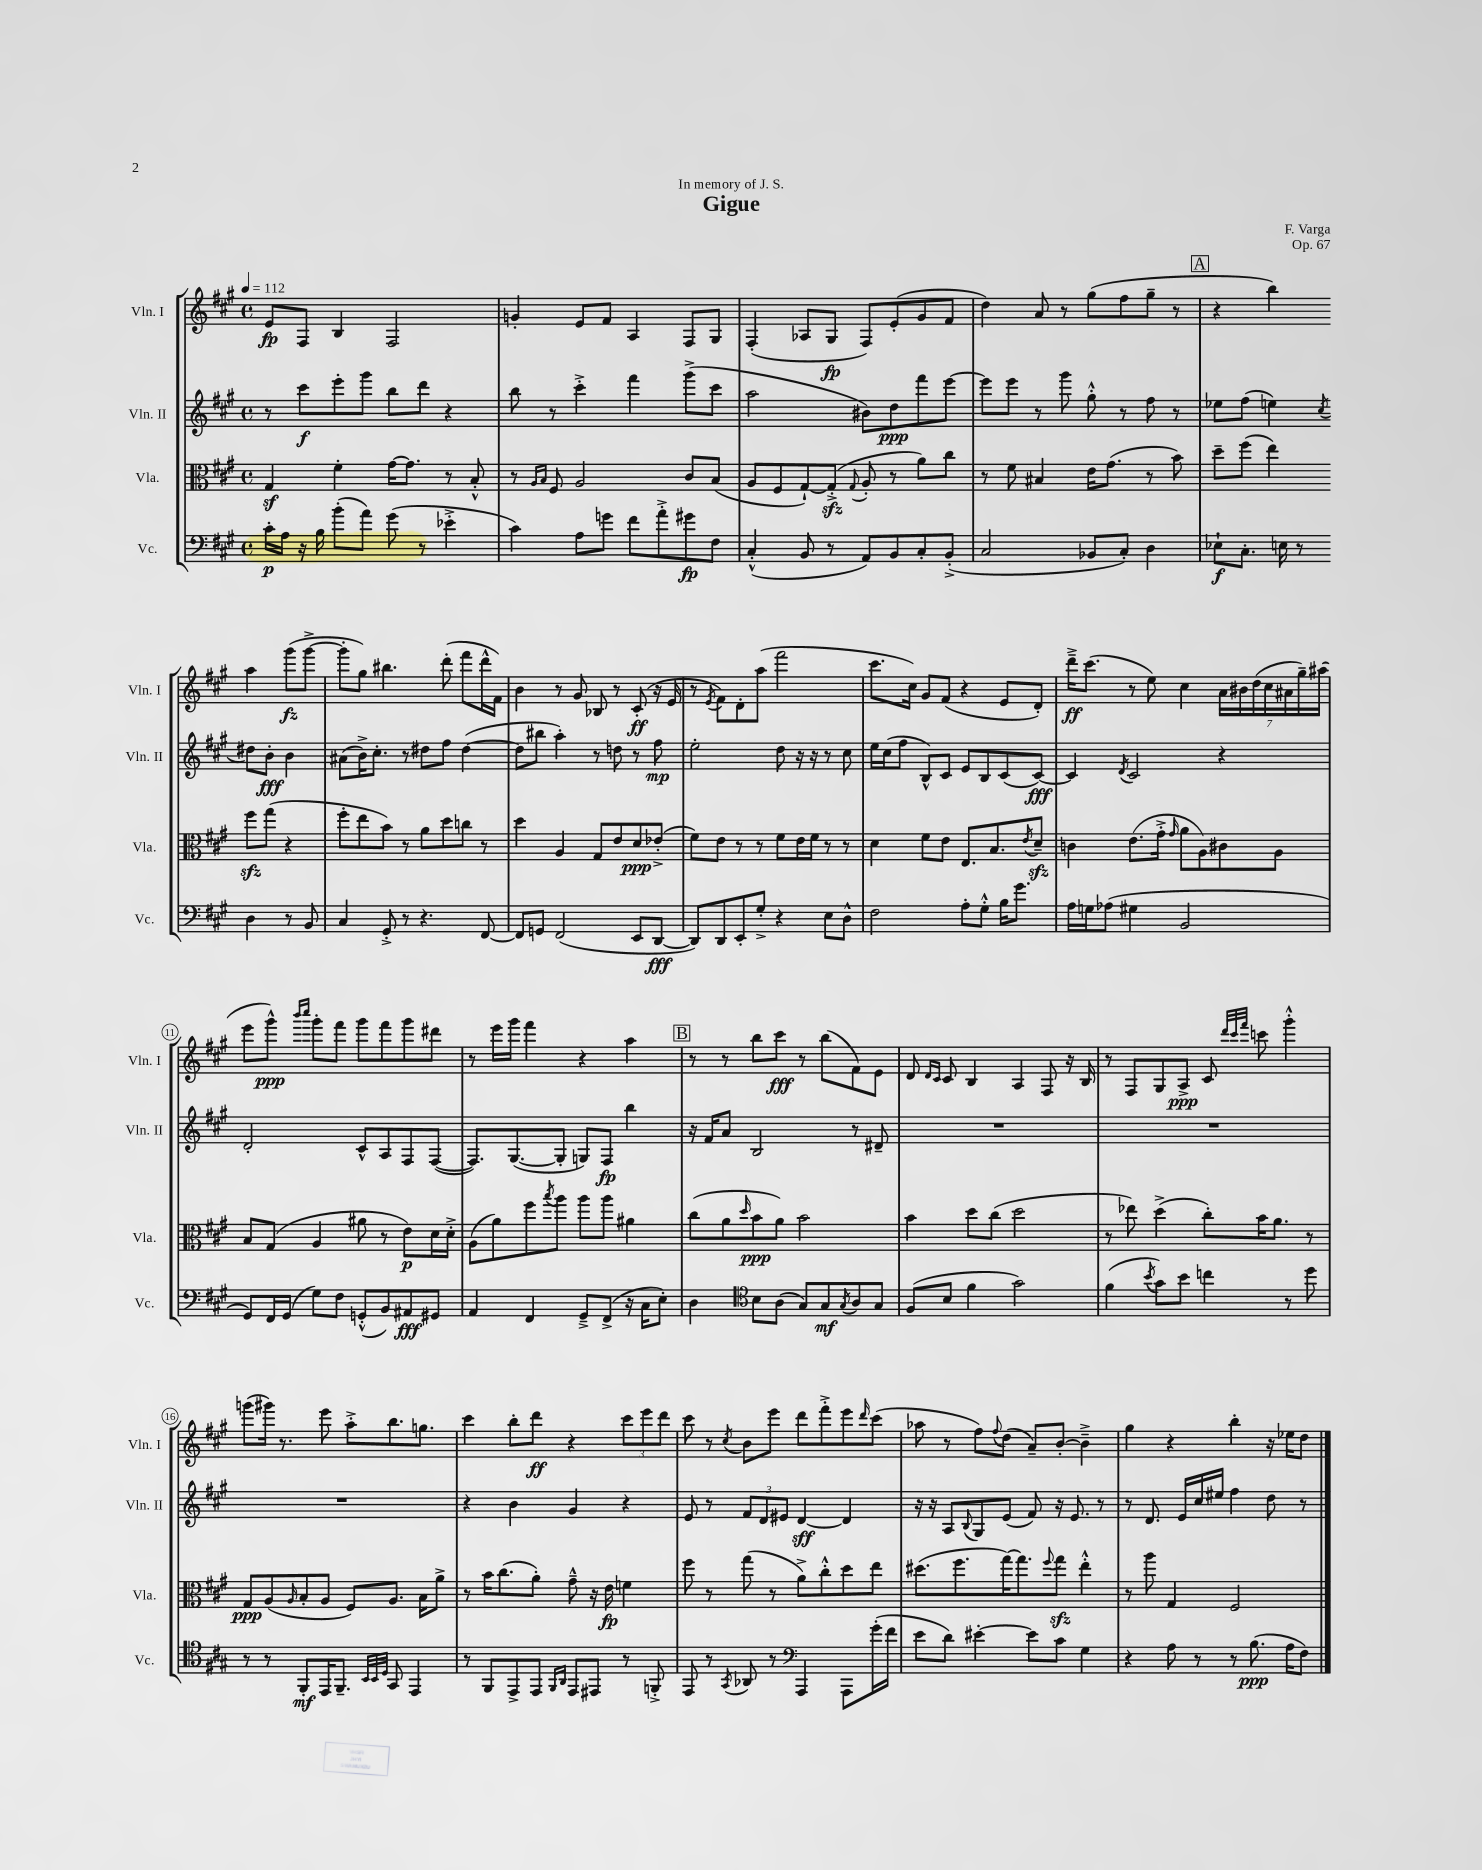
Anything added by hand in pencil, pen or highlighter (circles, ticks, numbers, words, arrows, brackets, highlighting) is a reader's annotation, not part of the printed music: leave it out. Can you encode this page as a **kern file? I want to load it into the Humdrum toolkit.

**kern	**dynam	**kern	**dynam	**kern	**dynam	**kern	**dynam
*part4	*part4	*part3	*part3	*part2	*part2	*part1	*part1
*staff4	*staff4	*staff3	*staff3	*staff2	*staff2	*staff1	*staff1
*I"Vc.	*	*I"Vla.	*	*I"Vln. II	*	*I"Vln. I	*
*I'Vc.	*	*I'Vla.	*	*I'Vln. II	*	*I'Vln. I	*
*clefF4	*	*clefC3	*	*clefG2	*	*clefG2	*
*k[f#c#g#]	*	*k[f#c#g#]	*	*k[f#c#g#]	*	*k[f#c#g#]	*
*M4/4	*	*M4/4	*	*M4/4	*	*M4/4	*
*met(c)	*	*met(c)	*	*met(c)	*	*met(c)	*
*MM112	*	*MM112	*	*MM112	*	*MM112	*
=1	=1	=1	=1	=1	=1	=1	=1
16c#'\LL	p	4G#z/	.	8r	.	8e/L	fp
16A\JJ	.	.	.	.	.	.	.
16r	.	.	.	8ccc#\L	f	8F#/J	.
16B\	.	.	.	.	.	.	.
(8b'\L	.	4f#'\	.	8eee'\	.	4B/	.
8a\J)	.	.	.	8ggg#\J	.	.	.
(8g#\	.	[16g#\KL	.	8bb\L	.	2F#/	.
.	.	8.g#\J]	.	.	.	.	.
8r	.	.	.	8ddd\J	.	.	.
4e-X'^\	.	8r	.	4r	.	.	.
.	.	8B'^^/	.	.	.	.	.
=2	=2	=2	=2	=2	=2	=2	=2
4c#\)	.	8r	.	8bb\	.	4gn'/	.
.	.	16qqA/LL	.	.	.	.	.
.	.	16qqB/JJ	.	.	.	.	.
.	.	8F#/	.	8r	.	.	.
8A\L	.	2A/	.	4ccc#'^\	.	8e/L	.
8gn\J	.	.	.	.	.	8f#/J	.
8f#\L	.	.	.	4fff#\	.	4A/	.
8a'^\	.	.	.	.	.	.	.
8g#X\	fp	8c#/L	.	(8ggg#^\L	.	8F#/L	.
8F#\J	.	(8B/J	.	8ccc#\J	.	8G#/J	.
=3	=3	=3	=3	=3	=3	=3	=3
(4C#'^^/	.	8A/L	.	2aa\	.	(4F#'/	.
.	.	8F#/	.	.	.	.	.
8BB/	.	[8G#`/)	.	.	.	8A-X/L	.
8r	.	(8G#zz'^/J]	.	.	.	8G#/J	fp
.	.	8qqG#/	.	.	.	.	.
8AA/L)	.	8A'/	.	8b#X\L)	.	8F#/L)	.
8BB/	.	8r	.	8dd\	ppp	(8e'/	.
8C#'/	.	8a\L)	.	8fff#\	.	8g#/	.
(8BB'^/J	.	8cc#\J	.	[8eee\J	.	8f#/J	.
=4	=4	=4	=4	=4	=4	=4	=4
2C#/	.	8r	.	8eee\L]	.	4dd\)	.
.	.	8f#\	.	8eee\J	.	.	.
.	.	4B#X/	.	8r	.	8a/	.
.	.	.	.	8ggg#\	.	8r	.
8BB-X/L	.	16e\KL	.	8gg#'^^\	.	(8gg#\L	.
.	.	(8.g#\J	.	.	.	.	.
8C#'/J)	.	.	.	8r	.	8ff#\	.
4D\	.	8r	.	8ff#\	.	8gg#~\J	.
.	.	8b\)	.	8r	.	8r	.
!!LO:REH:place=s1:t=A
=5	=5	=5	=5	=5	=5	=5	=5
8E-X`\L	f	8dd~\L	.	8ee-X\L	.	4r	.
8.C#'\J	.	(8ff#\J	.	(8ff#\J	.	.	.
.	.	4ee\)	.	4een\)	.	4bb\)	.
16En\	.	.	.	.	.	.	.
8r	.	.	.	.	.	.	.
.	.	.	.	8qcc#/	.	.	.
4D\	.	8ff#zz\L	.	8dd#X\L	.	4aa\	.
.	.	(8gg#\J	.	8b'\J	fff	.	.
8r	.	4r	.	4b\	.	(8ggg#\L	fz
8BB/	.	.	.	.	.	[8ggg#^\J	.
!!LO:LB:g=z
=6	=6	=6	=6	=6	=6	=6	=6
4C#/	.	8ff#'\L	.	(8a#X\L	.	8ggg#'\L]	.
.	.	8ee\	.	16b^\K)	.	8gg#\J)	.
.	.	.	.	8.cc#'\J	.	.	.
8GG#'^/	.	8b\J)	.	.	.	4.bb#X\	.
8r	.	8r	.	8r	.	.	.
4.r	.	8a\L	.	8dd#X\L	.	.	.
.	.	8dd\	.	8ff#\J	.	(8ddd'\	.
.	.	8ccn\J	.	([4dd#\	.	8fff#\L	.
[8FF#/	.	8r	.	.	.	16ddd^^\L	.
.	.	.	.	.	.	16f#\JJ)	.
=7	=7	=7	=7	=7	=7	=7	=7
8FF#/L]	.	4dd\	.	8dd#\L]	.	4b\	.
8GGn/J	.	.	.	8bb#X\J	.	.	.
(2FF#/	.	4A/	.	4aa'\)	.	8r	.
.	.	.	.	.	.	8g#/	.
.	.	8G#/L	.	8r	.	8B-X/	.
.	.	8e/	.	8ddn\	.	8r	.
8EE/L	.	8d/	ppp	8r	.	(8c#'/	ff
[8DD/J	fff	(8e-X'^/J	.	8ff#\	mp	16r	.
.	.	.	.	.	.	16e/	.
=8	=8	=8	=8	=8	=8	=8	=8
8DD/L])	.	8f#\L)	.	2ee'\	.	8r	.
.	.	.	.	.	.	8qe/	.
8DD/	.	8e\J	.	.	.	8f#\L)	.
8EE'/	.	8r	.	.	.	8d'\	.
8G#'^/J	.	8r	.	.	.	(8aa\J	.
4r	.	8f#\L	.	8dd\	.	2fff#\	.
.	.	16e\L	.	16r	.	.	.
.	.	16f#\JJ	.	16r	.	.	.
8E\L	.	8r	.	8r	.	.	.
8D^^\J	.	8r	.	8cc#\	.	.	.
=9	=9	=9	=9	=9	=9	=9	=9
2F#\	.	4d\	.	16ee\LL	.	8.ccc#\L	.
.	.	.	.	(16cc#\J	.	.	.
.	.	.	.	8ff#\J	.	.	.
.	.	.	.	.	.	16cc#\Jk)	.
.	.	8f#\L	.	8B^^/L)	.	8g#/L	.
.	.	8e\J	.	8c#/J	.	(8f#/J	.
8A'\L	.	8.E/L	.	8e/L	.	4r	.
8G#'^^\J	.	.	.	8B/	.	.	.
.	.	8.B/	.	.	.	.	.
16B\KL	.	.	.	(8c#/	.	8e/L	.
8.g#\J	.	.	.	.	.	.	.
.	.	8qe/	.	.	.	.	.
.	.	8dzz~/J	.	[8c#/J)	fff	8d'/J)	.
=10	=10	=10	=10	=10	=10	=10	=10
16A\LL	.	4cn\	.	4c#/]	.	16ddd~^\KL	ff
16Gn\J	.	.	.	.	.	(8.ccc#\J	.
(8A-X\J	.	.	.	.	.	.	.
.	.	.	.	8qd/	.	.	.
4G#X\	.	(8.e\L	.	2c#/	.	8r	.
.	.	.	.	.	.	8ee\)	.
.	.	16g#'^\Jk	.	.	.	.	.
.	.	16qqg#/	.	.	.	.	.
2BB/	.	8a\L	.	.	.	4cc#\	.
.	.	8A\)	.	.	.	.	.
.	.	8c#X\	.	4r	.	28a\LL	.
.	.	.	.	.	.	28b#X\	.
.	.	.	.	.	.	(28dd\	.
.	.	.	.	.	.	28cc#\	.
.	.	8A\J	.	.	.	.	.
.	.	.	.	.	.	28a#X\	.
.	.	.	.	.	.	28gg#~\)	.
.	.	.	.	.	.	(28aa#X\JJ	.
!!LO:LB:g=z
=11	=11	=11	=11	=11	=11	=11	=11
8GG#/L)	.	8B/L	.	2d'/	.	8eee\L	.
16FF#/L	.	(8G#/J	.	.	.	8ggg#^^\J)	ppp
(16GG#/JJ	.	.	.	.	.	.	.
.	.	.	.	.	.	16qqbbb/LL	.
.	.	.	.	.	.	16qqcccc#/JJ	.
8G#\L)	.	4A/	.	.	.	8ggg#'\L	.
8F#\J	.	.	.	.	.	8fff#\J	.
(8GGn'^^/L	.	8a#X\	.	8c#^^/L	.	8ggg#\L	.
8BB/)	.	8r	.	8A/	.	8fff#\	.
8AA#X/	fff	8e\L)	p	8F#/	.	8ggg#\	.
8GG#X/J	.	16d\L	.	([8F#/J	.	8ddd#X\J	.
.	.	16d'^\JJ	.	.	.	.	.
=12	=12	=12	=12	=12	=12	=12	=12
4AA/	.	(8A\L	.	8.F#/L])	.	8r	.
.	.	8a\)	.	.	.	16eee\LL	.
.	.	.	.	([8.G#/	.	16ggg#\JJ	.
4FF#/	.	8ff#\	.	.	.	4fff#\	.
.	.	8qbb/	.	.	.	.	.
.	.	8aa\J	.	8G#'/J]	.	.	.
8GG#~^/L	.	8aa\L	.	8Gn/L)	.	4r	.
(8FF#^/J	.	8aa\J	.	8F#/J	fp	.	.
16r	.	4a#X\	.	4bb\	.	4aa\	.
16C#\KL	.	.	.	.	.	.	.
8E'\J)	.	.	.	.	.	.	.
!!LO:REH:place=s1:t=B
=13	=13	=13	=13	=13	=13	=13	=13
4D\	.	(8cc#\L	.	16r	.	8r	.
.	.	.	.	16f#/KL	.	.	.
.	.	8a\	.	8a/J	.	8r	.
*clefC4	*	*	*	*	*	*	*
.	.	16qqdd/	.	.	.	.	.
8B\L	.	8b\	ppp	2B/	.	8bb\L	.
(8A\J	.	8a\J)	.	.	.	8ccc#\J	fff
8G#/L)	.	2b\	.	.	.	8r	.
8G#/	mf	.	.	.	.	(8bb\L	.
8qG#/	.	.	.	.	.	.	.
8A/	.	.	.	8r	.	8f#\)	.
8G#/J	.	.	.	8d#X~/	.	8e\J	.
=14	=14	=14	=14	=14	=14	=14	=14
(8F#/L	.	4b\	.	1r	.	8d/	.
.	.	.	.	.	.	16qqd/LL	.
.	.	.	.	.	.	16qqc#/JJ	.
8B/J	.	.	.	.	.	8c#/	.
4f#\	.	8dd\L	.	.	.	4B/	.
.	.	(8cc#\J	.	.	.	.	.
2g#\)	.	2dd\	.	.	.	4A/	.
.	.	.	.	.	.	8F#/	.
.	.	.	.	.	.	16r	.
.	.	.	.	.	.	16B/	.
=15	=15	=15	=15	=15	=15	=15	=15
(4f#\	.	8r	.	1r	.	8r	.
.	.	8ee-X\)	.	.	.	8F#/L	.
8qb/	.	.	.	.	.	.	.
8g#\L)	.	(4dd^\	.	.	.	8G#/	.
8b\J	.	.	.	.	.	8A^/J	ppp
4ccn\	.	8cc#'\L)	.	.	.	8c#/	.
.	.	.	.	.	.	32qqddd/LLL	.
.	.	.	.	.	.	32qqccc#/	.
.	.	.	.	.	.	32qqfff#/JJJ	.
.	.	16b\K	.	.	.	8cccn\	.
.	.	8.a\J	.	.	.	.	.
8r	.	.	.	.	.	4ggg#'^^\	.
8dd\	.	8r	.	.	.	.	.
!!LO:LB:g=z
=16	=16	=16	=16	=16	=16	=16	=16
8r	.	8G#/L	ppp	1r	.	(8gggn\L	.
8r	.	(8A/	.	.	.	16ggg#X\Jk)	.
.	.	.	.	.	.	8.r	.
.	.	16qqA/	.	.	.	.	.
8FF#'/L	mf	8B'/	.	.	.	.	.
16EE/K	.	8A/J	.	.	.	8eee\	.
8.FF#~/J	.	.	.	.	.	.	.
.	.	8F#/L)	.	.	.	8aa'^\L	.
32qqBB/LLL	.	.	.	.	.	.	.
32qqBB/	.	.	.	.	.	.	.
32qqD/JJJ	.	.	.	.	.	.	.
8GG#/	.	8.A/J	.	.	.	8.bb\	.
4EE/	.	.	.	.	.	.	.
.	.	16B\KL	.	.	.	8.ggn\J	.
.	.	8a^\J	.	.	.	.	.
=17	=17	=17	=17	=17	=17	=17	=17
8r	.	8r	.	4r	.	4ccc#\	.
8FF#/L	.	16b\KL	.	.	.	.	.
.	.	(8.cc#\	.	.	.	.	.
8EE^/	.	.	.	4b\	.	8bb'\L	.
8EE/J	.	8a'\J)	.	.	.	8ddd\J	ff
16qqFF#/LL	.	.	.	.	.	.	.
16qqAA/JJ	.	.	.	.	.	.	.
8EE/L	.	8g#~^^\	.	4g#/	.	4r	.
8EE#X/J	.	16r	.	.	.	.	.
.	.	16e\	fp	.	.	.	.
8r	.	4fn\	.	4r	.	12ccc#\L	.
.	.	.	.	.	.	12eee\	.
8FFn'^/	.	.	.	.	.	.	.
.	.	.	.	.	.	12ddd\J	.
=18	=18	=18	=18	=18	=18	=18	=18
8EE/	.	8ff#\	.	8e/	.	8ccc#\	.
8r	.	8r	.	8r	.	8r	.
8qGG#/	.	.	.	.	.	8qcc#/	.
8AA-X/	.	(8gg#\	.	12f#/L	.	8b\L	.
.	.	.	.	12d/	.	.	.
8r	.	8r	.	.	.	8eee\J	.
.	.	.	.	12e#X/J	.	.	.
*clefF4	*	*	*	*	*	*	*
4AAA/	.	8a^\L)	.	[4d/	sff	8ddd\L	.
.	.	8cc#'^^\	.	.	.	8fff#'^\	.
8AAA\L	.	8dd\	.	4d/]	.	8eee\	.
.	.	.	.	.	.	16qqddd/	.
(16g#'\L	.	8ee\J	.	.	.	(8ccc#\J	.
16f#\JJ	.	.	.	.	.	.	.
=19	=19	=19	=19	=19	=19	=19	=19
8e\L	.	(8.dd#X\L	.	16r	.	8aa-X\	.
.	.	.	.	16r	.	.	.
8d\J)	.	.	.	8A/L	.	8r	.
.	.	8.ff#\	.	.	.	.	.
.	.	.	.	8qqB/	.	.	.
[4e#X'\	.	.	.	8G#/	.	8ff#\L)	.
.	.	.	.	.	.	8qqff#/	.
.	.	[16gg#\K)	.	(8e/J	.	(8dd\J	.
.	.	8.gg#\]	.	.	.	.	.
8e#\L]	.	.	.	8f#/)	.	8a~/L)	.
.	.	8qqff#/	.	.	.	.	.
8c#\J	.	8gg#zz\J	.	16r	.	[8b'/J	.
.	.	.	.	8.e/	.	.	.
4G#\	.	4ee'^^\	.	.	.	4b~^\]	.
.	.	.	.	8r	.	.	.
=20	=20	=20	=20	=20	=20	=20	=20
4r	.	8r	.	8r	.	4gg#\	.
.	.	8aa\	.	8.d/	.	.	.
8A\	.	4G#/	.	.	.	4r	.
.	.	.	.	16e/LL	.	.	.
8r	.	.	.	16cc#/	.	.	.
.	.	.	.	16ee#X/JJ	.	.	.
8r	.	2F#/	.	4ff#\	.	4bb'\	.
(8.B\	ppp	.	.	.	.	.	.
.	.	.	.	8dd\	.	16r	.
16A\KL	.	.	.	.	.	16ee-X\KL	.
8F#\J)	.	.	.	8r	.	8dd\J	.
==	==	==	==	==	==	==	==
*-	*-	*-	*-	*-	*-	*-	*-
